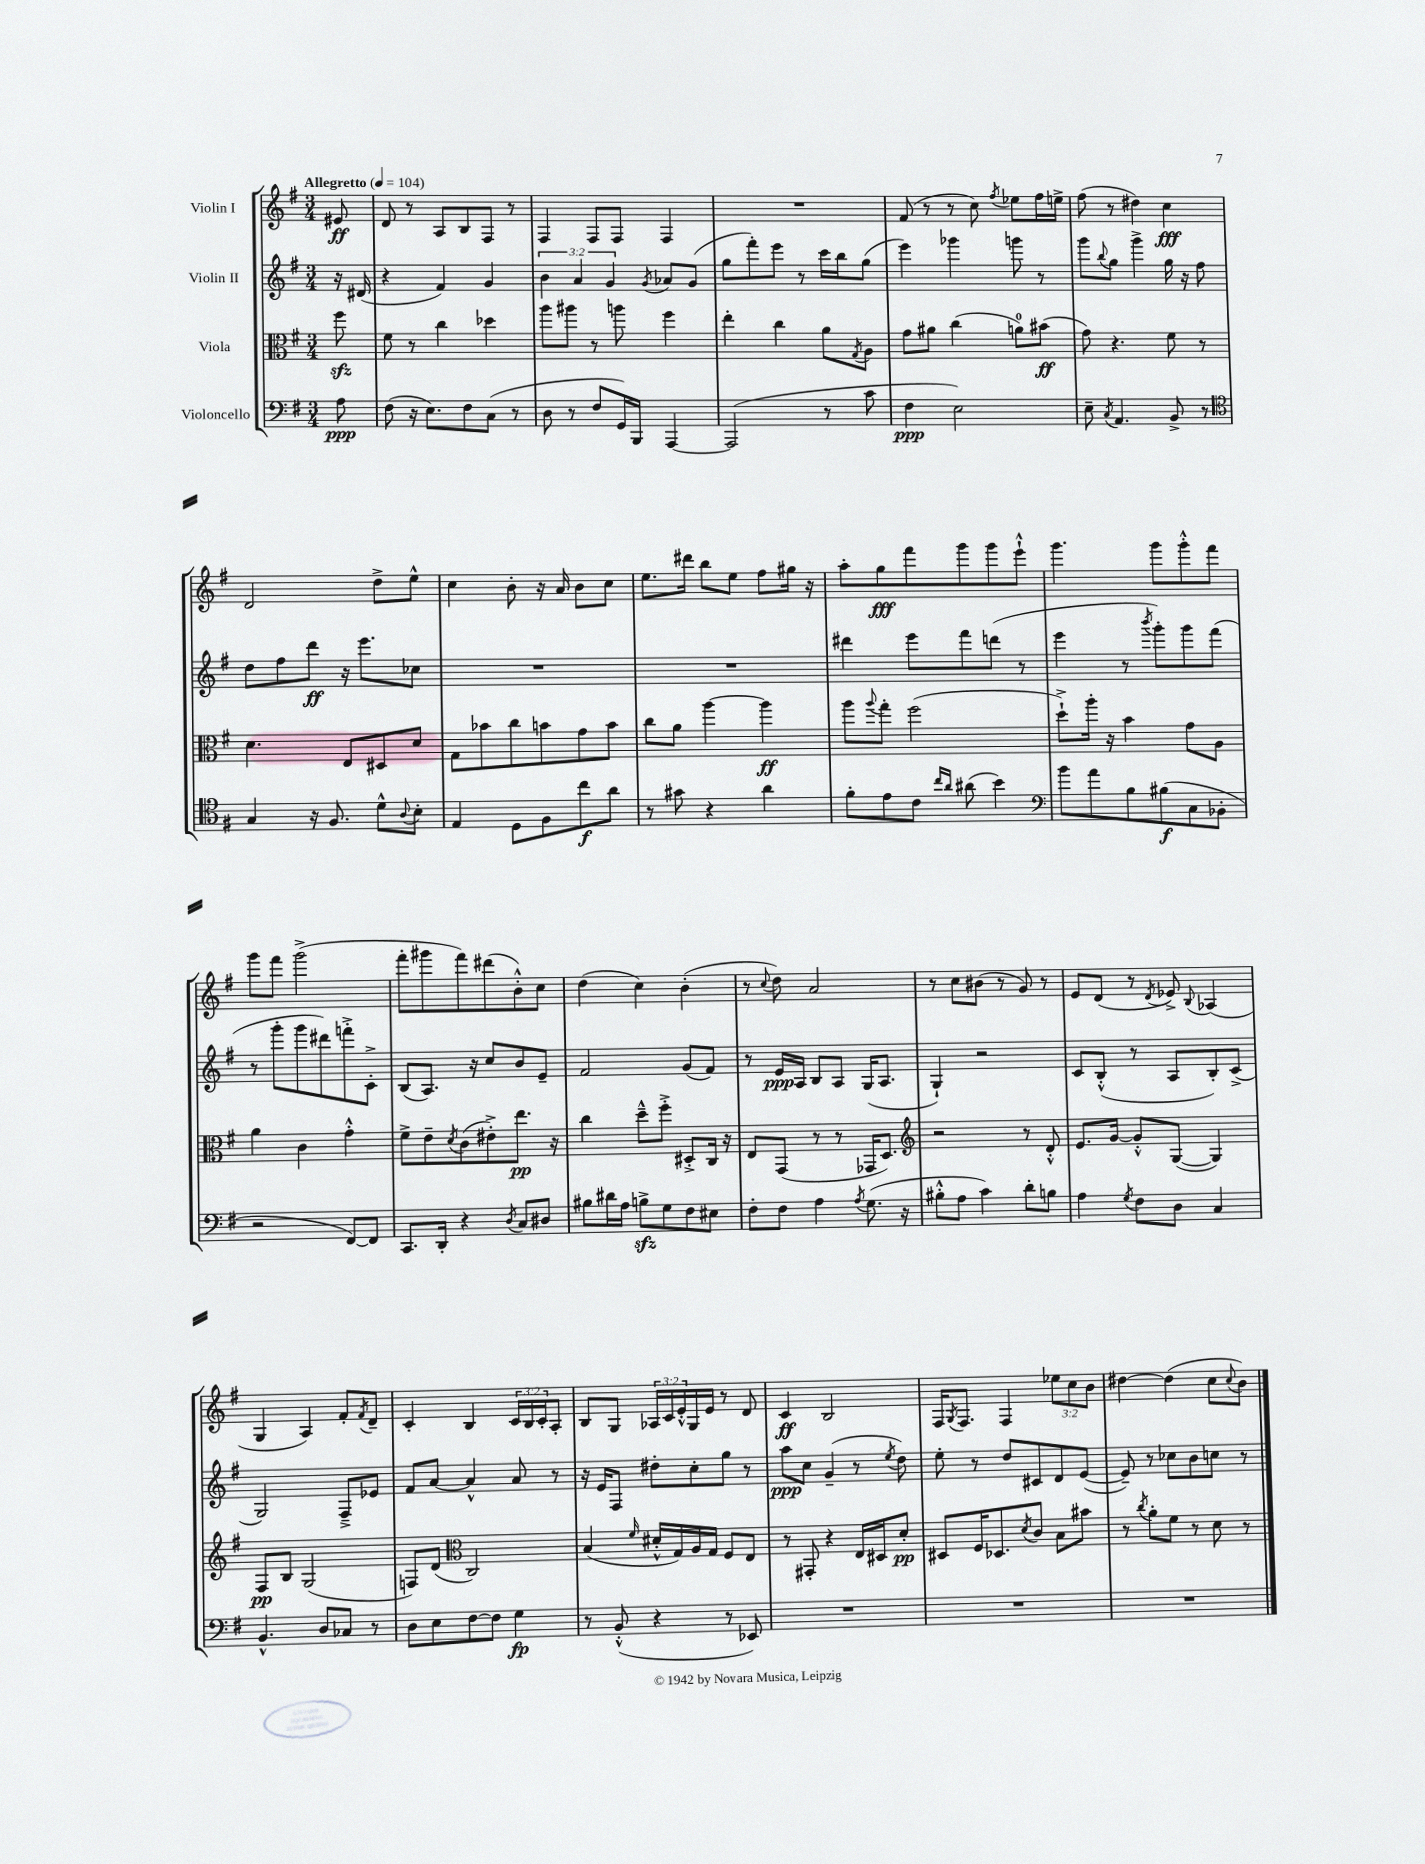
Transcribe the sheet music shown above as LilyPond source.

<<
\new StaffGroup <<
\new Staff = "s0" \with { instrumentName = "Violin I" } {
    \clef treble \key g \major \numericTimeSignature \time 3/4 \override Staff.TupletNumber.text = #tuplet-number::calc-fraction-text \partial 8 \tempo "Allegretto" 4 = 104
    eis'8\ff |
    d'8 r8 a8 b8 fis8 r8 |
    fis4 fis8 fis8 fis4 |
    R2. |
    fis'8( r8 r8 c''8) \acciaccatura { fis''8 } ees''8 fis''16 e''16-> |
    fis''8( r8 dis''4) c''4\fff |
    d'2 d''8-> e''8-^ |
    c''4 b'8-. r16 a'16 b'8 c''8 |
    e''8. dis'''16 b''8 e''8 fis''8 gis''16 r16 |
    a''8-. g''8\fff fis'''8 g'''8 g'''8 e'''8-!-^ |
    g'''4. g'''8 g'''8-.-^ fis'''8 |
    g'''8 fis'''8 g'''2->( |
    fis'''8-. gis'''8 fis'''8) dis'''8( b'8-.-^) c''8 |
    d''4( c''4) b'4-.( |
    r8 \appoggiatura { c''8 } d''8) a'2 |
    r8 c''8 bis'8( r8 g'8) r8 |
    e'8 d'8( r8 \acciaccatura { d'8 } ees'8->) \appoggiatura { b8 } aes4( |
    g4 a4) fis'8-. \acciaccatura { fis'8 } d'8-- |
    c'4-. b4 \tuplet 3/2 { c'16 b16 c'16-. } a8-. |
    b8 g8 \tuplet 3/2 { aes16 c'16 e'16-.-^ } g16 e'16 r8 d'8 |
    c'4\ff b2 |
    fis16 \acciaccatura { g8 } fis8. fis4 \tuplet 3/2 { ees''8 c''8 b'8 } |
    dis''4~ dis''4( c''8 \appoggiatura { c''8 } b'8) \bar "|." |
}
\new Staff = "s1" \with { instrumentName = "Violin II" } {
    \clef treble \key g \major \numericTimeSignature \time 3/4 \override Staff.TupletNumber.text = #tuplet-number::calc-fraction-text \partial 8
    r16 dis'16( |
    r4 fis'4) g'4 |
    \tuplet 3/2 { b'4 a'4 g'4 } \acciaccatura { g'8 } aes'8 g'8( |
    g''8 fis'''8-.) e'''8 r8 c'''16 b''16 g''8( |
    e'''4) ges'''4 g'''8 r8 |
    g'''8 \appoggiatura { b''8 } g''8 g'''4-> g''16 r16 fis''8 |
    d''8 fis''8 d'''8\ff r16 e'''8. ces''8 |
    R2. |
    R2. |
    dis'''4 e'''8 fis'''8 d'''8( r8 |
    e'''4 r8 \acciaccatura { b'''8 } g'''8-.) g'''8 fis'''8( |
    r8 g'''8-. g'''8 dis'''8) f'''8-.-> c'8-.-> |
    b8( a8.) r16 c''8 b'8 e'8-- |
    fis'2 g'8( fis'8) |
    r8 e'16\ppp a16 b8 a8 g16( a8. |
    g4-!) r2 |
    c'8 b8-.-^( r8 a8 b8-.) c'8->( |
    g2) fis8---> ees'8 |
    fis'8 a'8~ a'4-^ a'8 r8 |
    r16 e'16 fis8 dis''8-. c''8-. g''8 r8 |
    a''8\ppp c''8 g'4--( r8 \acciaccatura { e''8 } d''8) |
    e''8-. r8 d''8 cis'8 d'8 e'8~( |
    e'8--) r8 ces''8 b'8 c''8 r8 \bar "|." |
}
\new Staff = "s2" \with { instrumentName = "Viola" } {
    \clef alto \key g \major \numericTimeSignature \time 3/4 \partial 8
    fis''8\sfz |
    fis'8 r8 c''4 des''4 |
    a''8 ais''8 r8 a''8 fis''4 |
    e''4-. c''4 a'8 \acciaccatura { g8 } a8 |
    g'8 ais'8 c''4( a'8-0) bis'8\ff( |
    g'8) r4. fis'8 r8 |
    d'4. e8 dis8 d'8 |
    g8 bes'8 c''8 b'8 g'8 b'8 |
    c''8 a'8 a''4~ a''4\ff |
    a''8 \appoggiatura { a''8 } g''8-. fis''2( |
    d''8-!->) a''16-. r16 b'4 g'8 a8 |
    a'4 c'4 g'4-.-^ |
    fis'8-> e'8-- \acciaccatura { d'8 } c'8( eis'8-.->) e''8.\pp r16 |
    c''4 d''8---^ fis''8-.-> dis8-.-> c16 r16 |
    e8 g,8( r8 r8 ges,16 d8.) |
    \clef treble r2 r8 d'8-.-^ |
    e'8. g'16~ g'8-.-^ g8~( g4) |
    fis8\pp b8 g2( |
    f8) d'8( \clef alto c2) |
    b4( \grace { fis'16 } dis'16-.-^ g16) a16 g16 fis8 e8 |
    r8 gis,8-. r4 e16 dis16 d'8-.\pp |
    dis8 fis16 des8. \acciaccatura { d'8 } c'8 b8 bis'8 |
    r8 \acciaccatura { c''8 } a'8-. fis'8 r8 d'8 r8 \bar "|." |
}
\new Staff = "s3" \with { instrumentName = "Violoncello" } {
    \clef bass \key g \major \numericTimeSignature \time 3/4 \partial 8
    a8\ppp |
    fis8( r16 e8.) fis8 c8( r8 |
    d8 r8 fis8 g,16) b,,16 a,,4~ |
    a,,2( r8 c'8 |
    fis4\ppp e2) |
    e8-- \acciaccatura { c8 } a,4. b,8-> r8 |
    \clef tenor g4 r16 fis8. d'8-^ \appoggiatura { a8 } b8-. |
    e4 d8 fis8 c''8\f a'8 |
    r8 gis'8 r4 a'4 |
    fis'8-. e'8 c'8 \grace { c''16 a'16 } ais'8( b'4) |
    \clef bass b'8 a'8 b8 bis8\f( c8 bes,8-. |
    r2 fis,8~) fis,8 |
    c,8. d,16-. r4 \acciaccatura { d8 } c8 dis8 |
    bis8 dis'16 a16 b8->\sfz g8 fis8 eis8 |
    fis8-. fis8 a4 \acciaccatura { a8 } g8.( r16 |
    bis8-.-^ a8 c'4) d'8-. b8 |
    a4 \acciaccatura { g8 } fis8 d8 c4 |
    b,4.-^ d8 ces8 r8 |
    d8 e8 fis8~ fis8 g4\fp |
    r8 b,8-.-^( r4 r8 ees,8) |
    R2. |
    R2. |
    R2. \bar "|." |
}
>>
>>
\layout { \context { \Score \remove "Bar_number_engraver" } }
